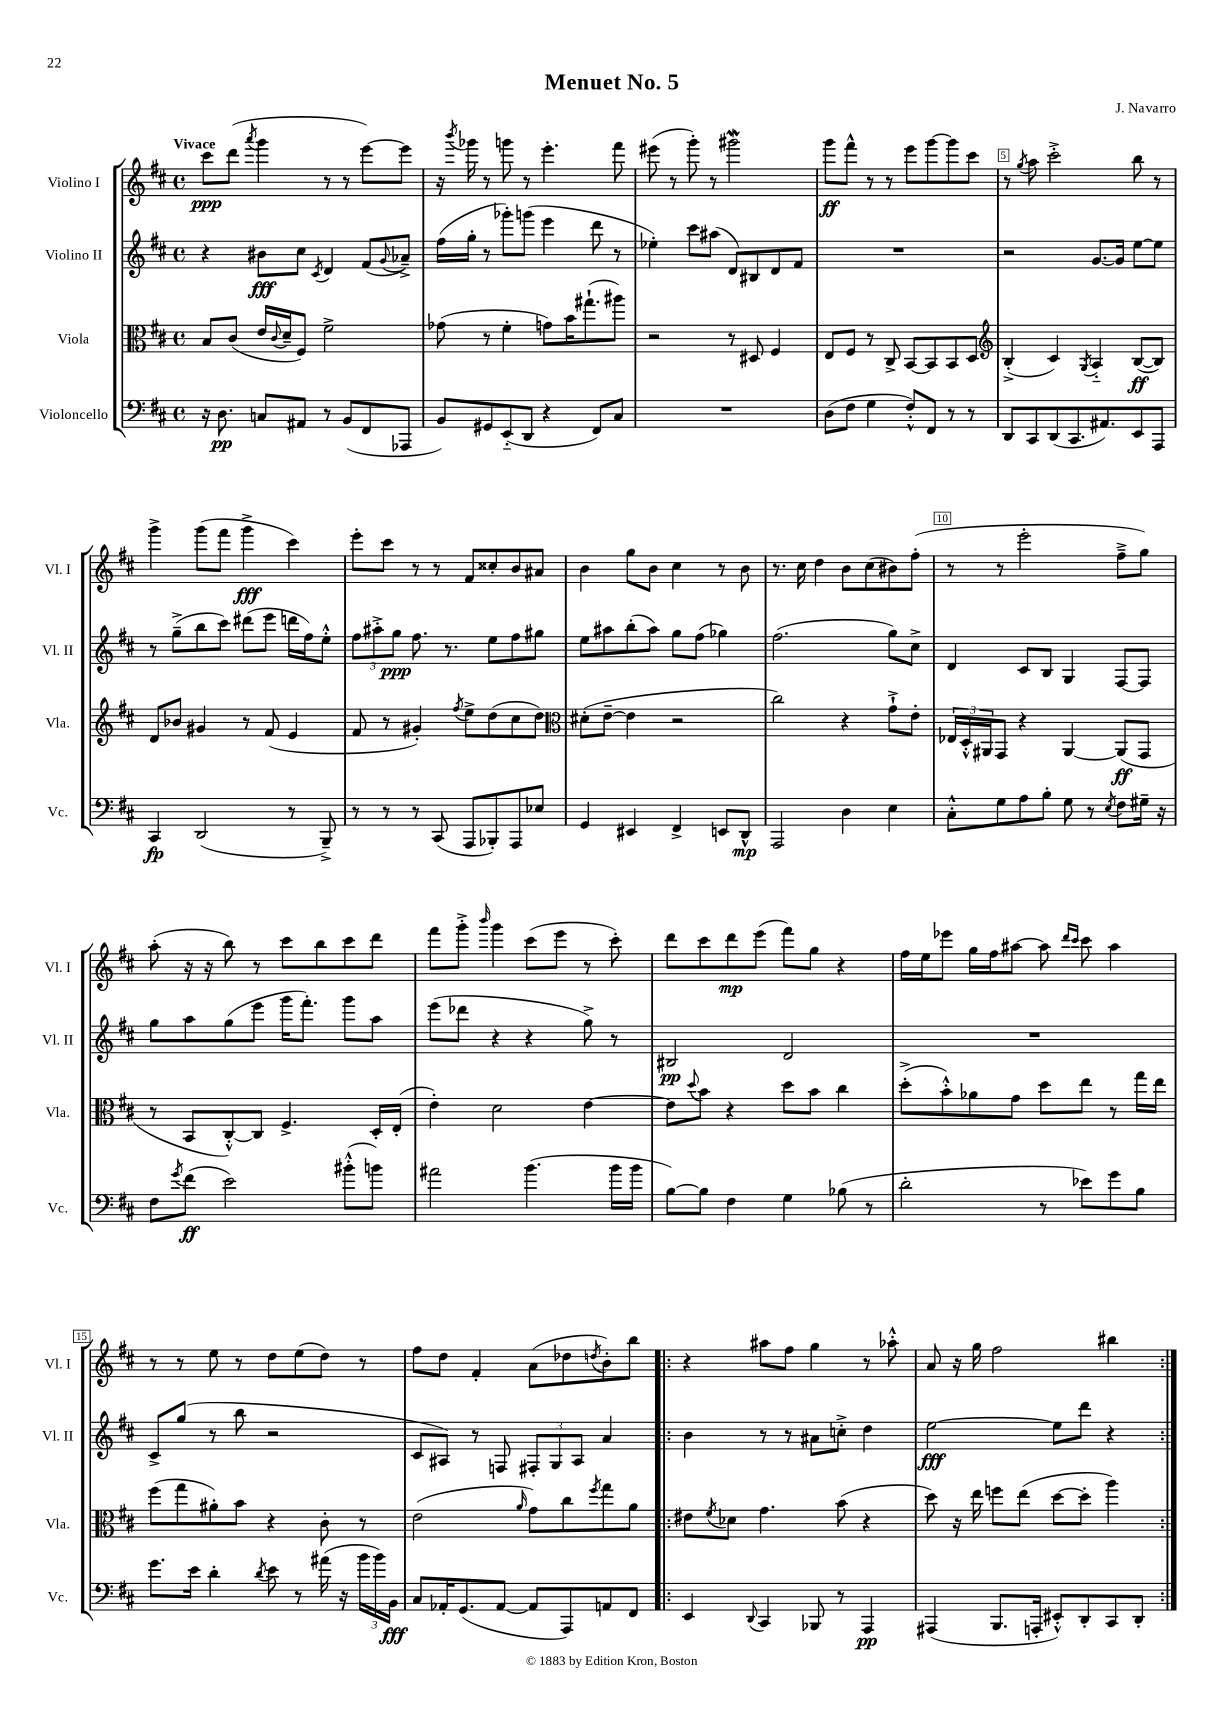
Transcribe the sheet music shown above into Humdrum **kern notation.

**kern	**kern	**kern	**kern
*staff4	*staff3	*staff2	*staff1
*clefF4	*clefC3	*clefG2	*clefG2
*k[f#c#]	*k[f#c#]	*k[f#c#]	*k[f#c#]
*M4/4	*M4/4	*M4/4	*M4/4
*met(c)	*met(c)	*met(c)	*met(c)
16r	8B	4r	8ccc#
8.D	.	.	.
.	(8c#	.	(8ddd
.	.	.	8qaaa
8C	16e	8b#	4ggg
.	8qqc#	.	.
.	16d~	.	.
8AA#	8F#)	8cc#	.
.	.	8qc#	.
8r	2f#^	4d	8r
(8BB	.	.	8r
8FF#	.	(8f#	[8eee)
.	.	8qqg	.
8AAA-	.	8a-~^)	8eee]
=	=	=	=
8BB)	(8g-	(16ff#	16r
.	.	.	8qbbb
.	.	16gg'	16ggg-
8GG#	8r	8r	8r
(8EE'~	4f#'	8ggg-')	8ggg
8DD	.	(8ggg	8r
4r	8g)	4eee	4.eee'
.	16b	.	.
.	(8.gg#`	.	.
8FF#)	.	8ddd	.
8C#	8aa#)	8r	8fff#
=	=	=	=
1r	2r	4ee-')	(8eee#
.	.	.	8r
.	.	8ccc#	8ggg')
.	.	(8aa#	8r
.	8r	8d)	2ggg#
.	8D#	8B#	.
.	4F#	8d	.
.	.	8f#	.
=	=	=	=
(8D	8E	1r	8ggg
8F#	8F#	.	8fff#^^
4G	8r	.	8r
.	8C#^	.	8r
8F#'^^)	[8BB	.	8eee
8FF#	8BB]	.	[8ggg
8r	8BB	.	8ggg]
8r	8D	.	8ccc#
=	=	=	=
*	*clefG2	*	*
8DD	(4B'^	2r	8r
.	.	.	8qgg
8CC#	.	.	8aa
(8DD	4c#)	.	2ccc#'^
8.CC#	.	.	.
.	8qG	.	.
.	4A'~	[8.g	.
8.AA#)	.	.	.
.	.	16g]	.
8EE	([8B	[8ee	8bb
8AAA	8B])	8ee]	8r
=	=	=	=
4CC#	8d	8r	4ggg^
.	8b-	(8gg~^	.
(2DD	4g#	8bb	(8ggg
.	.	8ccc#)	8fff#
.	8r	(8ddd#	4ggg^
.	(8f#	8eee	.
8r	4e	16ddd	4ccc#)
.	.	16ff#)	.
8BBB~^)	.	8ee'^^	.
=	=	=	=
8r	8f#	12ff#	8eee'
.	.	12aa#'^	.
8r	8r	.	8ccc#
.	.	12gg	.
8r	4g#')	8.ff#	8r
(8CC#	.	.	8r
.	.	8.r	.
.	8qff#	.	.
8AAA	8ee^	.	8f#
8BBB-')	(8dd	8ee	8cc##'
8AAA	8cc#	8ff#	8b
8E-	8dd)	8gg#	8a#
=	=	=	=
*	*clefC3	*	*
4GG	(8d#'	8ee	4b
.	[8e~	8aa#	.
4EE#	4e]	(8bb'	8gg
.	.	8aa#)	8b
4FF#^	2r	8gg	4cc#
.	.	(8ff#	.
8EE	.	4gg-)	8r
8DD^^	.	.	8b
=	=	=	=
2AAA	2cc#)	(2.ff#	8.r
.	.	.	16cc#
.	.	.	4dd
4D	4r	.	8b
.	.	.	(8cc#
4E	8g`^	8gg)	8b#)
.	8e'	8cc#^	(8ff#'
=	=	=	=
8C#'^^	24E-	4d	8r
.	24D'^^	.	.
.	24AA#	.	.
8G	8GG	.	8r
8A	4r	8c#	2eee'
8B'	.	8B	.
8G	[4AA#	4G	.
8r	.	.	.
8qE	.	.	.
8F#	(8AA#]	[8F#	8ff#~^
16G#~	8GG	8F#]	8gg)
16r	.	.	.
=	=	=	=
8F#	8r	8gg	(8aa'
8qg	.	.	.
(8f#	8BB	8aa	16r
.	.	.	16r
2e)	[8C#'^^)	(8gg	8bb)
.	8C#]	8eee	8r
.	4.F#^	16ggg	8ccc#
.	.	8.fff#')	.
.	.	.	8bb
(8b#'^^	.	8ggg	8ccc#
8b)	16D'	8aa	8ddd
.	(16E'	.	.
=	=	=	=
2a#	4e')	(8eee	8fff#
.	.	8ddd-	8ggg'^
.	.	.	16qqbbb
.	2d	4r	4ggg
(4.b	.	4r	(8ccc#
.	.	.	8eee
.	[4e	8gg^)	8r
16b	.	8r	8ccc#')
16b	.	.	.
=	=	=	=
[8B)	8e]	2B#	8ddd
.	8qqdd	.	.
8B]	8b	.	8ccc#
4F#	4r	.	8ddd
.	.	.	(8eee
4G	8dd	2d	8fff#)
.	8b	.	8gg
(8B-	4cc#	.	4r
8r	.	.	.
=	=	=	=
2d'	(8dd'^	1r	16ff#
.	.	.	16ee
.	8b'^^)	.	8eee-
.	8a-	.	16gg
.	.	.	16ff#
.	8g	.	[8aa#
8r	8dd	.	8aa#]
.	.	.	16qqddd
.	.	.	16qqccc#
8e-)	8ee	.	8ccc#
8g	8r	.	4aa#
8B	16gg	.	.
.	16ee	.	.
=	=	=	=
8.g	(8ff#	8c#^	8r
.	8gg	(8gg	8r
16e	.	.	.
4d'	8a#')	8r	8ee
.	8b	8bb	8r
8qd	.	.	.
8e	4r	2r	8dd
8r	.	.	(8ee
(16a#	8c#'	.	8dd)
16r	.	.	.
24b	8r	.	8r
24b)	.	.	.
24BB	.	.	.
=	=	=	=
8C#	(2e	8c#	8ff#
16AA-'	.	8A#)	8dd
(8.GG	.	.	.
.	.	8r	4f#'
[8AA-	.	8F	.
.	16qqa	.	.
8AA-]	8g)	12F#'	(8a
.	.	12G	.
8AAA)	8cc#	.	8dd-
.	.	12A#	.
.	8qff#	.	8qdd
8AA	8gg	4a	8b')
8FF#	8a	.	8bb
=!|:	=!|:	=!|:	=!|:
4EE	8e#	4b	4r
.	8qf#	.	.
.	8d-	.	.
8qqDD	.	.	.
4CC#	4.g	8r	8aa#
.	.	8r	8ff#
8BBB-	.	8a#	4gg
8r	(8b	8cc'^	.
4AAA	4r	4dd	8r
.	.	.	8aa-'^^
=	=	=	=
(4AAA#	8dd)	[2ee	8a
.	16r	.	16r
.	16ee	.	16gg
8.BBB	8ff	.	2ff#
.	(8ee	.	.
16AAA'	.	.	.
8EE#'^^)	[8dd	8ee]	.
8DD'	8dd']	8ddd	.
8CC#	4aa)	4r	4bb#
8DD'	.	.	.
==:|!	==:|!	==:|!	==:|!
*-	*-	*-	*-
